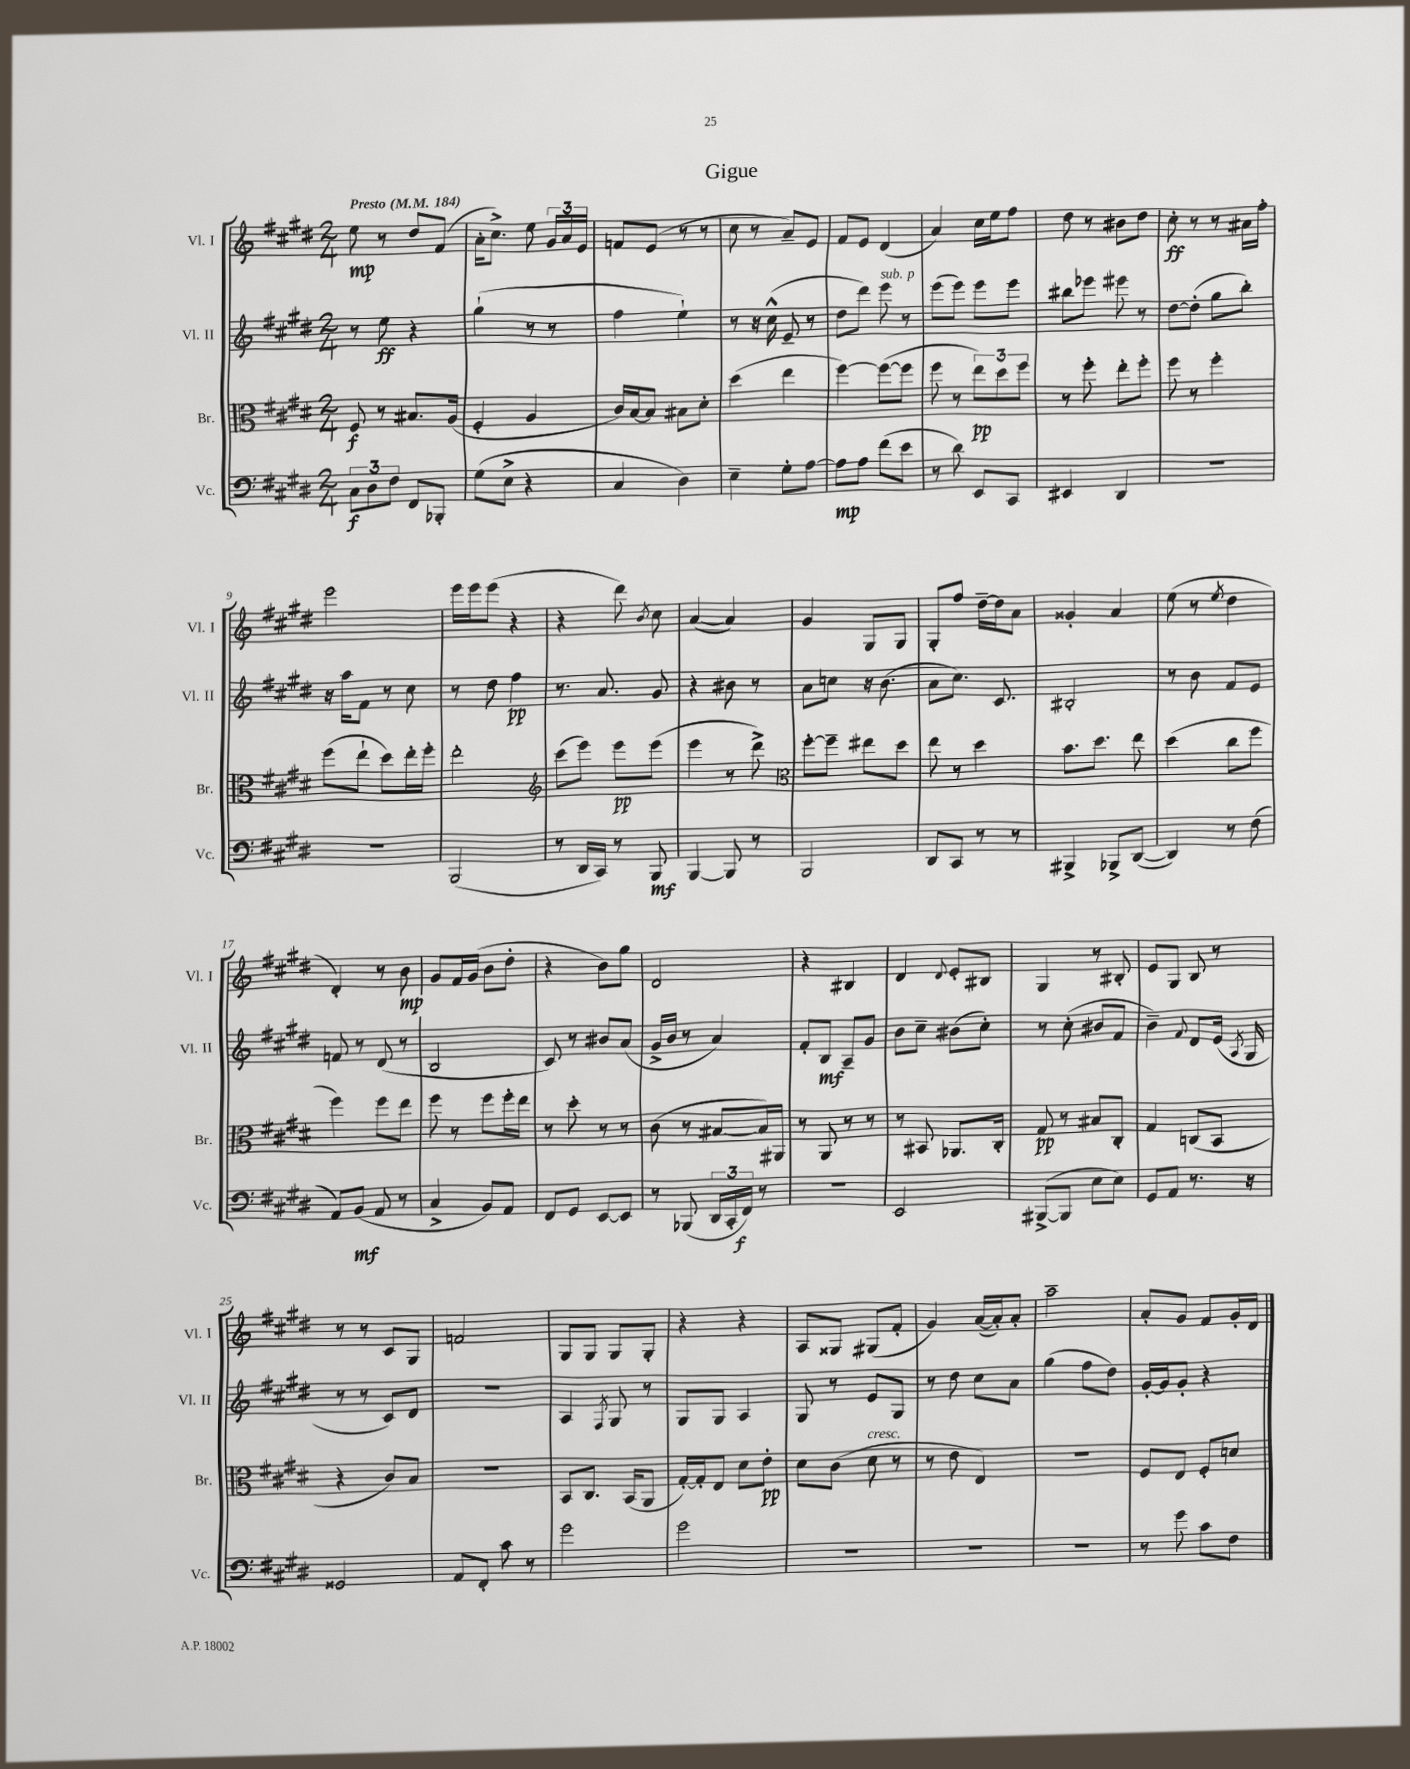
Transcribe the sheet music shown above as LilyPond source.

\header { title = "Gigue" }
<<
\new StaffGroup <<
\new Staff = "s0" \with { instrumentName = "Vl. I" shortInstrumentName = "Vl. I" } {
    \clef treble \key e \major \numericTimeSignature \time 2/4 \tempo "Presto" 4 = 184
    \autoBeamOff e''8\mp r8 dis''8[ fis'8]( |
    a'16[-. cis''8.]->) e''8 \tuplet 3/2 { gis'16[ a'16 e'16] } |
    f'8[ e'8]( r8 r8 |
    cis''8 r8 a'8[--) e'8] |
    fis'8[ e'8] dis'4( |
    a'4) cis''16[ e''16 fis''8] |
    dis''8 r8 bis'8[ dis''8] |
    cis''8-.\ff r8 r8 ais'16[ fis''16]-. |
    e'''2 |
    e'''16[ e'''16 e'''8]( r4 |
    r4 dis'''8) \acciaccatura { b'8 } cis''8 |
    a'4~( a'4) |
    gis'4 gis8[ gis8] |
    gis8[-. fis''8] dis''16[~-- dis''16 a'8] |
    gisis'4-. a'4 |
    e''8( r8 \acciaccatura { e''8 } dis''4 |
    dis'4-.) r8 b'8\mp |
    gis'8[ fis'16 gis'16]( b'8[ dis''8]-. |
    r4 b'8[) gis''8] |
    dis'2 |
    r4 bis4 |
    dis'4 \appoggiatura { dis'8 } e'8[-. bis8] |
    gis4 r8 bis8-. |
    e'8[ gis8] b8 r8 |
    r8 r8 cis'8[ gis8] |
    f'2 |
    gis8[ gis8] gis8[ gis8]-. |
    r4 r4 |
    a8[ gisis8] gis8[( fis'8]-. |
    gis'4) a'16[~( a'16-.) a'8]-. |
    a''2-- |
    a'8[-. gis'8] fis'8[ gis'16-. dis'16] \bar "|." |
}
\new Staff = "s1" \with { instrumentName = "Vl. II" shortInstrumentName = "Vl. II" } {
    \clef treble \key e \major \numericTimeSignature \time 2/4
    \autoBeamOff r8 e''8\ff r4 |
    gis''4-!( r8 r8 |
    fis''4 e''4-!) |
    r8 r16 cis''16-^( e'8-- r8 |
    dis''8[ dis'''8]) e'''8^\markup { \italic "sub. p" } r8 |
    e'''8[( e'''8]) e'''8[ e'''8] |
    bis''8[ ees'''8] eis'''8 r8 |
    dis''8[~ dis''8]-.( gis''8[ b''8]-.) |
    r16 a''16[ fis'8] r8 cis''8 |
    r8 dis''8 fis''4\pp |
    r8. a'8. gis'8 |
    r4 bis'8 r8 |
    a'8[ c''8] r16 b'8.( |
    a'8[ cis''8.]) cis'8. |
    bis2-. |
    r8 b'8 fis'8[ e'8] |
    f'8 r8 dis'8( r8 |
    b2 |
    cis'8) r8 bis'8[ a'8]( |
    gis'16[-> b'16] r8 a'4) |
    fis'8[-. b8]\mf a8[-- gis'8] |
    b'8[ cis''8]-- bis'8[( cis''8]-.) |
    r8 cis''8-.( bis'8[ fis'8] |
    b'4--) \appoggiatura { fis'8 } dis'8[ e'16]( \acciaccatura { a8 } gis16 |
    r8 r8 cis'8[) dis'8] |
    R2 |
    a4 \acciaccatura { fis8 } gis8 r8 |
    gis8[ gis8] a4 |
    gis8 r8 e'8[ gis8] |
    r8 dis''8 cis''8[ a'8] |
    gis''4( fis''8[ dis''8]) |
    gis'16[~-. gis'16 gis'8]-. r4 \bar "|." |
}
\new Staff = "s2" \with { instrumentName = "Br." shortInstrumentName = "Br." } {
    \clef alto \key e \major \numericTimeSignature \time 2/4
    \autoBeamOff fis8\f r8 bis8.[ a16]( |
    fis4-. a4 |
    cis'16[) b16~ b8] bis8[ dis'8]-. |
    dis''4( e''4 |
    fis''4~) fis''8[~( fis''8] |
    fis''8 r8 \tuplet 3/2 { e''8[\pp) dis''8 fis''8] } |
    r8 fis''8-. e''8[-. fis''8]-. |
    fis''8 r8 fis''4-. |
    fis''8[( e''8]-! dis''8[) e''16-. fis''16]-. |
    e''2-. |
    \clef treble cis'''8[( e'''8]) e'''8[\pp e'''8]( |
    e'''4 r8 dis'''8->) |
    \clef alto fis''8[~-. fis''8]-- eis''8[ dis''8] |
    e''8 r8 dis''4 |
    b'8.[ dis''8.] e''8 |
    dis''4( cis''8[ fis''8] |
    fis''4) fis''8[ e''8] |
    fis''8 r8 fis''8[ fis''16-. e''16] |
    r8 dis''8-. r8 r8 |
    cis'8( r8 bis8[~ bis16) ais,16] |
    r8 a,8 r8 r8 |
    r8 bis,8 aes,8.[ cis16]-. |
    gis8\pp r8 bis8[ cis8]-. |
    gis4 c8[( b,8] |
    r4 cis'8[) b8] |
    R2 |
    b,8[ cis8.] b,16[( a,8] |
    gis16[~-.) gis16-. e8] dis'8[ e'8]-.\pp |
    dis'8[ cis'8]( dis'8^\markup { \italic "cresc." } r8 |
    r8 e'8 e4) |
    r2 |
    fis8[ e8] fis8[-. d'8] \bar "|." |
}
\new Staff = "s3" \with { instrumentName = "Vc." shortInstrumentName = "Vc." } {
    \clef bass \key e \major \numericTimeSignature \time 2/4
    \autoBeamOff \tuplet 3/2 { cis8[\f dis8 fis8] } fis,8[ bes,,8]-. |
    gis8[( e8]-> r4 |
    cis4 dis4) |
    e4-- gis8[-. a8]~ |
    a8[\mp a8] fis'8[( e'8] |
    r8 dis'8) e,8[ cis,8] |
    eis,4 dis,4 |
    R2 |
    R2 |
    b,,2( |
    r8 dis,16[ cis,16]) r8 b,,8\mf |
    b,,4~ b,,8 r8 |
    b,,2 |
    dis,8[ cis,8] r8 r8 |
    bis,,4-> bes,,8[-> dis,8]~( |
    dis,4) r8 fis8( |
    a,8[) b,8]\mf( a,8 r8 |
    cis4-> b,8[) a,8] |
    fis,8[ gis,8] e,8[~ e,8] |
    r8 bes,,8( \tuplet 3/2 { dis,16[ cis,16-. fis,16]\f) } r8 |
    R2 |
    e,2 |
    bis,,8[~->( bis,,8] e8[ e8]) |
    gis,8[ a,8] r8. r16 |
    gisis,2 |
    a,8[ fis,8]-. cis'8 r8 |
    gis'2 |
    gis'2 |
    R2 |
    R2 |
    R2 |
    r8 gis'8 cis'8[ fis8] \bar "|." |
}
>>
>>
